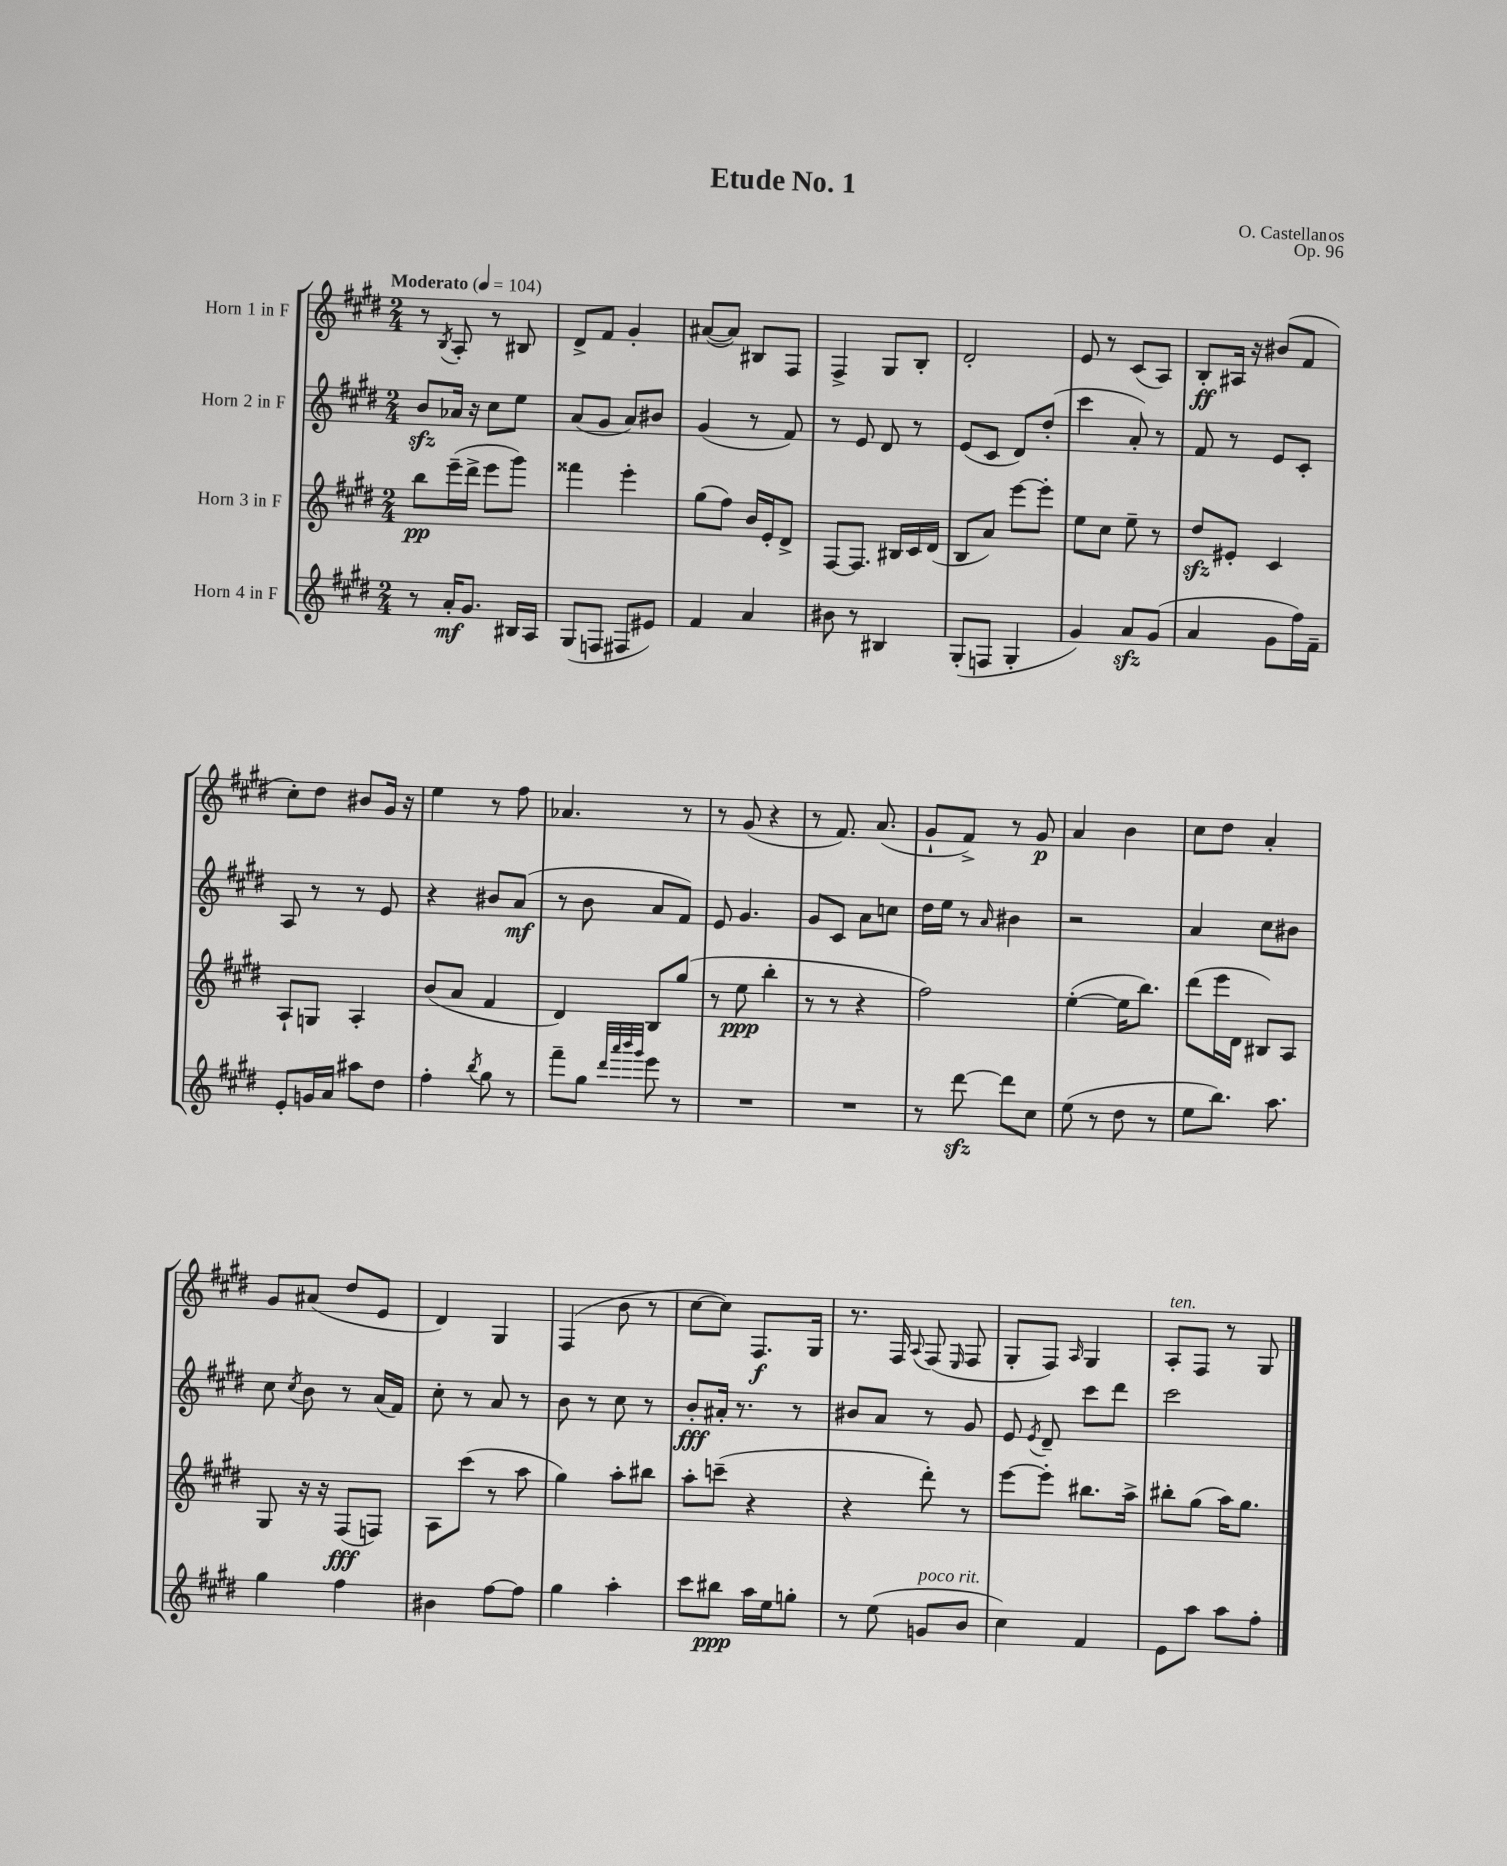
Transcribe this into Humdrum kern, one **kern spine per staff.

**kern	**dynam	**kern	**dynam	**kern	**dynam	**kern	**dynam
*part4	*part4	*part3	*part3	*part2	*part2	*part1	*part1
*staff4	*staff4	*staff3	*staff3	*staff2	*staff2	*staff1	*staff1
*I"Horn 4 in F	*	*I"Horn 3 in F	*	*I"Horn 2 in F	*	*I"Horn 1 in F	*
*clefG2	*	*clefG2	*	*clefG2	*	*clefG2	*
*k[f#c#g#d#]	*	*k[f#c#g#d#]	*	*k[f#c#g#d#]	*	*k[f#c#g#d#]	*
*M2/4	*	*M2/4	*	*M2/4	*	*M2/4	*
*MM104	*	*MM104	*	*MM104	*	*MM104	*
=1	=1	=1	=1	=1	=1	=1	=1
!	!	!	!	!	!	!LO:TX:a:B:t=Moderato	!
8r	.	8bb\L	pp	8bzz/L	.	8r	.
.	.	.	.	.	.	8qB/	.
16a'/KL	mf	(16eee~\L	.	16a-X/Jk	.	8A'/	.
8.g#/J	.	16ddd#^\JJ	.	16r	.	.	.
.	.	8eee\L	.	8cc#\L	.	8r	.
16B#X/LL	.	8ggg#\J)	.	8ee\J	.	8B#X/	.
16A/JJ	.	.	.	.	.	.	.
=2	=2	=2	=2	=2	=2	=2	=2
(8G#/L	.	4fff##X\	.	(8a/L	.	8d#^/L	.
8Fn/J	.	.	.	8g#/J	.	8f#/J	.
8F#X/L	.	4eee'\	.	8a/L)	.	4g#'/	.
8e#X/J)	.	.	.	8b#X/J	.	.	.
=3	=3	=3	=3	=3	=3	=3	=3
4f#/	.	(8gg#\L	.	(4g#/	.	([8a#X/L	.
.	.	8ff#\J)	.	.	.	8a#/J])	.
4a/	.	16b/LL	.	8r	.	8B#X/L	.
.	.	16e'/J	.	.	.	.	.
.	.	8d#^/J	.	8f#/)	.	8F#/J	.
=4	=4	=4	=4	=4	=4	=4	=4
8b#X\	.	[8F#/L	.	8r	.	4F#^/	.
8r	.	8.F#/J]	.	8e/	.	.	.
4B#X/	.	.	.	8d#/	.	8G#/L	.
.	.	16B#X/LL	.	.	.	.	.
.	.	16c#/	.	8r	.	8B'/J	.
.	.	(16d#/JJ	.	.	.	.	.
=5	=5	=5	=5	=5	=5	=5	=5
(8G#'/L	.	8B/L	.	(8e/L	.	2d#'/	.
8Fn/J	.	8a/J)	.	8c#/J	.	.	.
4G#'/	.	[8eee\L	.	8d#/L)	.	.	.
.	.	8eee'\J]	.	(8dd#'/J	.	.	.
=6	=6	=6	=6	=6	=6	=6	=6
4g#/)	.	8ee\L	.	4ccc#\	.	8e/	.
.	.	8cc#\J	.	.	.	8r	.
8azz/L	.	8ee~\	.	8a'/)	.	(8c#/L	.
(8g#/J	.	8r	.	8r	.	8A/J)	.
=7	=7	=7	=7	=7	=7	=7	=7
4a/	.	8dd#zz/L	.	8f#/	.	8B'/L	ff
.	.	8e#X'/J	.	8r	.	16A#X/Jk	.
.	.	.	.	.	.	16r	.
8g#\L	.	4c#/	.	8e/L	.	(8b#X/L	.
16ff#\L)	.	.	.	8c#'/J	.	8f#/J	.
16f#~\JJ	.	.	.	.	.	.	.
!!LO:LB:g=z
=8	=8	=8	=8	=8	=8	=8	=8
8e'/L	.	8A`/L	.	8A/	.	8cc#'\L)	.
16gn/L	.	8Gn/J	.	8r	.	8dd#\J	.
16a/JJ	.	.	.	.	.	.	.
8aa#X\L	.	4A'/	.	8r	.	8b#X/L	.
8dd#\J	.	.	.	8e/	.	16g#/Jk	.
.	.	.	.	.	.	16r	.
=9	=9	=9	=9	=9	=9	=9	=9
4ff#'\	.	(8b/L	.	4r	.	4ee\	.
.	.	8a/J	.	.	.	.	.
8qbb/	.	.	.	.	.	.	.
8gg#\	.	4f#/	.	8b#X/L	.	8r	.
8r	.	.	.	(8a/J	mf	8ff#\	.
=10	=10	=10	=10	=10	=10	=10	=10
8fff#~\L	.	4d#/)	.	8r	.	4.a-X/	.
8gg#\J	.	.	.	8b\	.	.	.
32qqddd#/LLL	.	.	.	.	.	.	.
32qqaaa/	.	.	.	.	.	.	.
32qqbbb/	.	.	.	.	.	.	.
32qqggg#/JJJ	.	.	.	.	.	.	.
8eee\	.	8B/L	.	8a/L	.	.	.
8r	.	(8gg#/J	.	8f#/J)	.	8r	.
=11	=11	=11	=11	=11	=11	=11	=11
2r	.	8r	.	8e/	.	8r	.
.	.	8ee\	ppp	4.g#/	.	(8g#/	.
.	.	4bb'\	.	.	.	4r	.
=12	=12	=12	=12	=12	=12	=12	=12
2r	.	8r	.	8g#/L	.	8r	.
.	.	8r	.	8c#/J	.	8.f#/)	.
.	.	4r	.	8a\L	.	.	.
.	.	.	.	.	.	(8.a/	.
.	.	.	.	8ccn\J	.	.	.
=13	=13	=13	=13	=13	=13	=13	=13
8r	.	2ff#\)	.	16dd#\LL	.	8g#`/L	.
.	.	.	.	16ee\JJ	.	.	.
[8ddd#zz\	.	.	.	8r	.	8f#^/J)	.
.	.	.	.	16qqa/	.	.	.
8ddd#\L]	.	.	.	4b#X\	.	8r	.
8cc#\J	.	.	.	.	.	8g#/	p
=14	=14	=14	=14	=14	=14	=14	=14
(8ee\	.	([4ee'\	.	2r	.	4a/	.
8r	.	.	.	.	.	.	.
8dd#\	.	16ee\KL]	.	.	.	4b\	.
.	.	8.bb\J)	.	.	.	.	.
8r	.	.	.	.	.	.	.
=15	=15	=15	=15	=15	=15	=15	=15
8ee\L	.	(8ddd#\L	.	4a/	.	8cc#\L	.
8.bb\J)	.	16eee\L	.	.	.	8dd#\J	.
.	.	16d#\JJ	.	.	.	.	.
.	.	8B#X/L)	.	8cc#\L	.	4a'/	.
8.aa\	.	.	.	.	.	.	.
.	.	8A/J	.	8b#X\J	.	.	.
!!LO:LB:g=z
=16	=16	=16	=16	=16	=16	=16	=16
4gg#\	.	8G#/	.	8cc#\	.	8g#/L	.
.	.	.	.	8qcc#/	.	.	.
.	.	16r	.	8b\	.	(8a#X/J	.
.	.	16r	.	.	.	.	.
4ff#\	.	(8F#/L	fff	8r	.	8dd#/L	.
.	.	8Fn/J)	.	(16a/LL	.	8e/J	.
.	.	.	.	16f#/JJ)	.	.	.
=17	=17	=17	=17	=17	=17	=17	=17
4b#X\	.	8A\L	.	8cc#'\	.	4d#/)	.
.	.	(8ccc#\J	.	8r	.	.	.
[8ff#\L	.	8r	.	8a/	.	4G#/	.
8ff#\J]	.	8aa\	.	8r	.	.	.
=18	=18	=18	=18	=18	=18	=18	=18
4gg#\	.	4gg#\)	.	8b\	.	(4F#/	.
.	.	.	.	8r	.	.	.
4aa'\	.	8aa'\L	.	8cc#\	.	8b\	.
.	.	8bb#X\J	.	8r	.	8r	.
=19	=19	=19	=19	=19	=19	=19	=19
8ccc#\L	.	8aa'\L	.	8b'/L	fff	[8cc#\L	.
8bb#X\J	ppp	(8cccn~\J	.	16a#X'/Jk	.	8cc#\J])	.
.	.	.	.	8.r	.	.	.
16aa\LL	.	4r	.	.	.	8.F#/L	f
16ee\J	.	.	.	.	.	.	.
8ggn'\J	.	.	.	8r	.	.	.
.	.	.	.	.	.	16G#/Jk	.
=20	=20	=20	=20	=20	=20	=20	=20
8r	.	4r	.	8b#X/L	.	8.r	.
(8ee\	.	.	.	8a/J	.	.	.
.	.	.	.	.	.	16F#/	.
.	.	.	.	.	.	8qqA/	.
!LO:TX:a:i:t=poco rit.	!	!	!	!	!	!	!
8gn/L	.	8ddd#'\)	.	8r	.	(8F#/	.
.	.	.	.	.	.	16qqE/	.
8b/J	.	8r	.	8g#/	.	8F#/	.
=21	=21	=21	=21	=21	=21	=21	=21
4cc#\)	.	[8eee\L	.	8e/	.	8G#'/L	.
.	.	.	.	8qe/	.	.	.
.	.	8eee'\J]	.	8d#~/	.	8F#/J)	.
.	.	.	.	.	.	16qqA/	.
4f#/	.	8.bb#X\L	.	8ccc#\L	.	4G#/	.
.	.	.	.	8ddd#\J	.	.	.
.	.	16aa^\Jk	.	.	.	.	.
=22	=22	=22	=22	=22	=22	=22	=22
!	!	!	!	!	!	!LO:TX:a:i:t=ten.	!
8e\L	.	8bb#X'\L	.	2ccc#\	.	8A'/L	.
8aa\J	.	(8gg#\J	.	.	.	8F#/J	.
8aa\L	.	16aa\KL)	.	.	.	8r	.
.	.	8.gg#\J	.	.	.	.	.
8ff#'\J	.	.	.	.	.	8G#/	.
==	==	==	==	==	==	==	==
*-	*-	*-	*-	*-	*-	*-	*-
